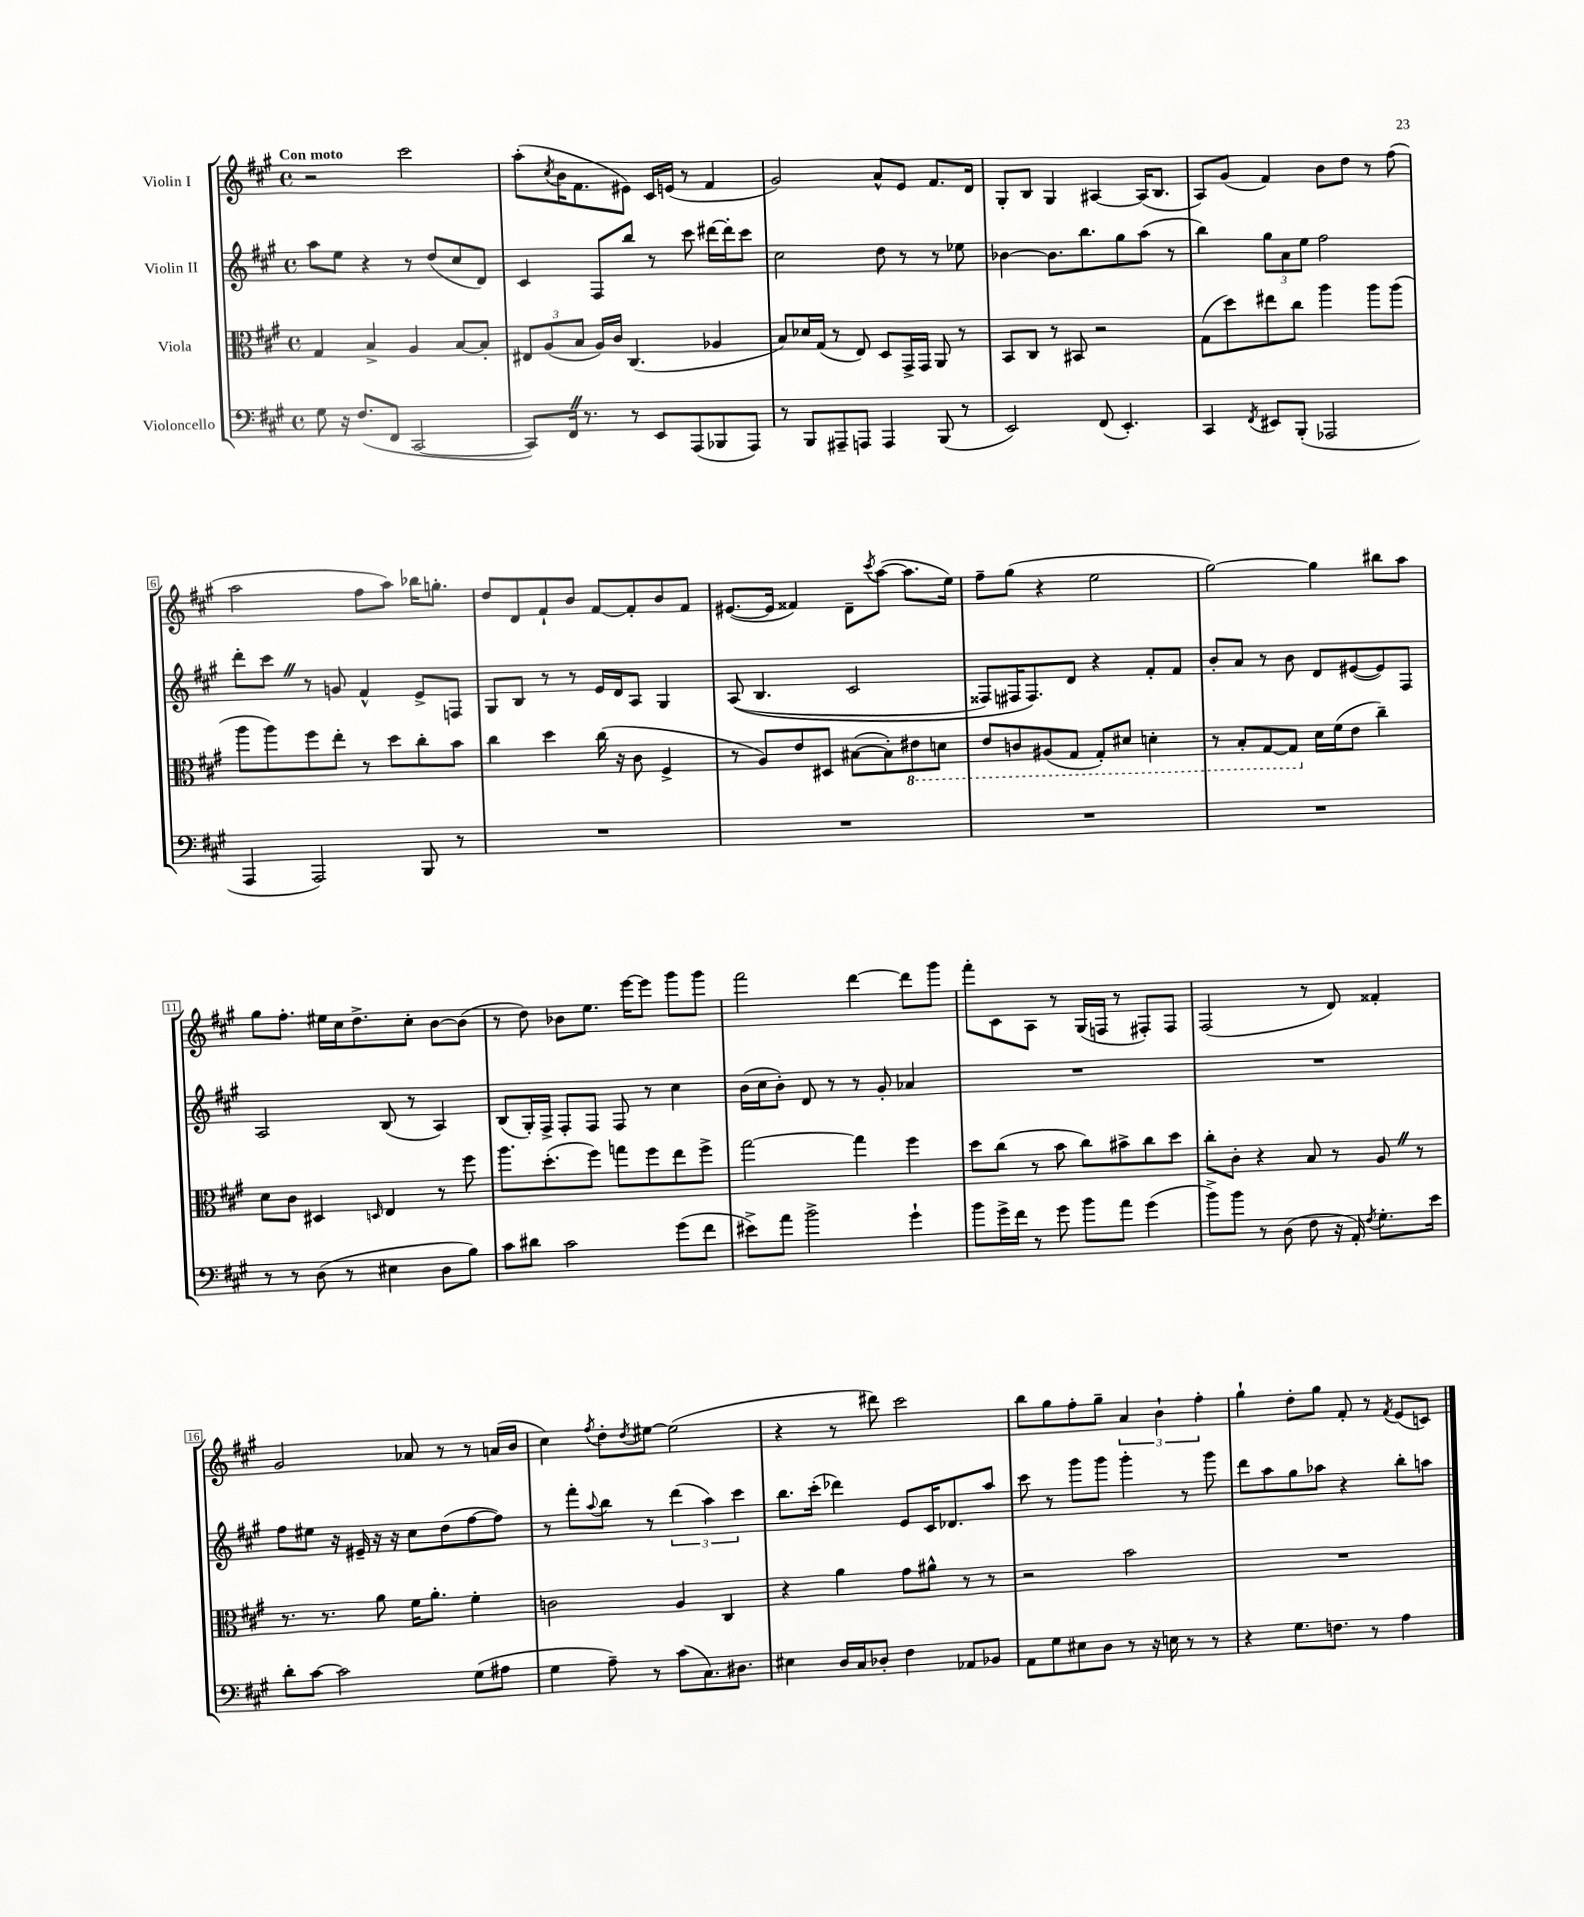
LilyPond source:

<<
\new StaffGroup <<
\new Staff = "s0" \with { instrumentName = "Violin I" } {
    \clef treble \key a \major \defaultTimeSignature \time 4/4 \tempo "Con moto"
    r2 cis'''2 |
    a''8-.( \acciaccatura { cis''8 } b'16 fis'8. eis'8) cis'16 e'16( r8 fis'4 |
    gis'2) a'8-^ e'8 fis'8. d'16 |
    gis8-. b8 gis4 ais4~ ais16( b8. |
    a8) gis'8( fis'4) b'8 d''8 r8 fis''8( |
    a''2 fis''8 a''8) bes''16 g''8.-. |
    d''8 d'8 fis'8-! b'8 fis'8~ fis'8-. b'8 fis'8 |
    eis'8.~( eis'16 fisis'4) d'8-- \acciaccatura { cis'''8 } a''8~( a''8. e''16) |
    fis''8-- gis''8( r4 e''2 |
    gis''2~) gis''4 bis''8 a''8 |
    gis''8 fis''8.-. eis''16 cis''16 d''8.-> cis''8-. b'8~ b'8( |
    r8 d''8) bes'8 e''8. e'''16~ e'''8 gis'''8 gis'''8 |
    fis'''2 d'''4~ d'''8 gis'''8 |
    fis'''8-. cis'8 a8 r8 gis16( f16 r8 fis8-.) fis8 |
    fis2( r8 d'8) fisis'4-. |
    gis'2 aes'8 r8 r8 a'16( b'16 |
    cis''4) \acciaccatura { fis''8 } d''8-. \acciaccatura { d''8 } eis''8~ eis''2( |
    r4 r8 dis'''8) cis'''2 |
    b''8 gis''8 fis''8-. gis''8-- \tuplet 3/2 { a'4 b'4-! fis''4-. } |
    gis''4-! d''8-. gis''8 fis'8-. r8 \acciaccatura { fis'8 } e'8( c'8) \bar "|." |
}
\new Staff = "s1" \with { instrumentName = "Violin II" } {
    \clef treble \key a \major \defaultTimeSignature \time 4/4
    a''8 e''8 r4 r8 d''8( cis''8 d'8) |
    cis'4 fis8 b''8 r8 cis'''8 dis'''16~ dis'''16-. cis'''8 |
    cis''2 d''8 r8 r8 ees''8 |
    bes'4~ bes'8. b''8. gis''8 a''8( r8 |
    b''4) \tuplet 3/2 { gis''8 a'8 e''8 } fis''2 |
    d'''8-. cis'''8 \once \override BreathingSign.text = \markup { \musicglyph "scripts.caesura.straight" } \breathe r8 g'8 fis'4-^ e'8-> f8 |
    gis8 b8 r8 r8 e'16 d'16 a8 gis4 |
    a8(\( b4. cis'2 |
    fisis8) fis16 fis8.\) d'8 r4 fis'8-. fis'8 |
    b'8-. a'8 r8 b'8 d'8 eis'8~( eis'8) fis8 |
    a2 b8( r8 a4) |
    b8( gis16-.) fis16-> fis8-. fis8 fis8 r8 cis''4 |
    b'16( cis''16 b'8-.) d'8 r8 r8 gis'8-. aes'4 |
    R1 |
    R1 |
    fis''8 eis''8 r16 eis'16-- r16 r16 cis''8 d''8( fis''8~ fis''8) |
    r8 fis'''8-. \appoggiatura { a''8 } b''8 r8 \tuplet 3/2 { d'''4( a''4) cis'''4 } |
    b''8. cis'''16-.( des'''4) e'8 cis'16 des'8. a''8 |
    cis'''8 r8 gis'''8 gis'''8 gis'''4-. r8 gis'''8 |
    d'''8 a''8 gis''8 aes''8 r4 b''8-. a''8 \bar "|." |
}
\new Staff = "s2" \with { instrumentName = "Viola" } {
    \clef alto \key a \major \defaultTimeSignature \time 4/4
    gis4 b4-> a4 b8~ b8-. |
    \tuplet 3/2 { eis8 a8( b8 } a16) cis'16 cis4.( aes4 |
    b8) des'16 gis16( r8 e8) d8 gis,16-> gis,16 a,8 r8 |
    b,8 cis8 r8 bis,8 r2 |
    gis8( d''8) eis''8 cis''8 a''4 a''8 a''8( |
    a''8 a''8) fis''8 e''8-. r8 d''8 cis''8-. b'8 |
    cis''4 d''4 cis''16( r16 cis'8 fis4-> |
    r8 a8) e'8 dis8 bis8~( bis8-.) \ottava #-1 eis8 d8 |
    e8 c8 ais,8( gis,8 gis,8-.) dis8 d4-. |
    r8 b,8-. gis,8~ gis,8 \ottava #0 d'16 fis'16( e'8 cis''4--) |
    d'8 cis'8 dis4 \grace { d16 } e4 r8 fis''8 |
    a''8. d''8.-.( fis''8) g''8 fis''8 e''8 fis''8-> |
    gis''2~ gis''4 fis''4 |
    d''8 cis''8( r8 b'8 cis''8) bis'8-> cis''8 d''8 |
    cis''8-. cis'8-. r4 b8 r8 a8 \once \override BreathingSign.text = \markup { \musicglyph "scripts.caesura.straight" } \breathe r8 |
    r8. r8. a'8 fis'16 a'8.-. fis'4-. |
    c'2 a4 cis4 |
    r4 a'4 gis'8 ais'8-^ r8 r8 |
    r2 b'2 |
    R1 \bar "|." |
}
\new Staff = "s3" \with { instrumentName = "Violoncello" } {
    \clef bass \key a \major \defaultTimeSignature \time 4/4
    gis8 r16 fis8.( fis,8 cis,2~ |
    cis,8) fis,16 \once \override BreathingSign.text = \markup { \musicglyph "scripts.caesura.straight" } \breathe r8. r8 e,8 a,,8( bes,,8 a,,8) |
    r8 b,,8 ais,,8-- a,,8 a,,4 b,,8( r8 |
    e,2) fis,8( e,4.-.) |
    cis,4 \acciaccatura { fis,8 } eis,8 b,,8-.( aes,,2 |
    a,,4 a,,2) b,,8 r8 |
    R1 |
    R1 |
    R1 |
    R1 |
    r8 r8 d8( r8 eis4 d8 b8) |
    cis'8 dis'8 cis'2 gis'8( fis'8 |
    eis'8->) a'8 b'2-> gis'4-! |
    b'8 gis'16-> fis'16 r8 gis'8 b'8 a'8 gis'4( |
    b'8->) b'8 r8 d8( fis8 r16 a,16-.) \acciaccatura { fis8 } gis8.-. e'16 |
    d'8-. cis'8~ cis'2 gis8( ais8 |
    gis4 a8--) r8 cis'8( cis8.) dis8. |
    eis4 d16 cis16 des8-. fis4 aes,8 bes,8 |
    a,8 gis8 eis8 d8 r8 r16 e16 r8 r8 |
    r4 gis8. f8. r8 a4 \bar "|." |
}
>>
>>
\layout { \context { \Score \override BarNumber.stencil = #(make-stencil-boxer 0.1 0.3 ly:text-interface::print) } }
